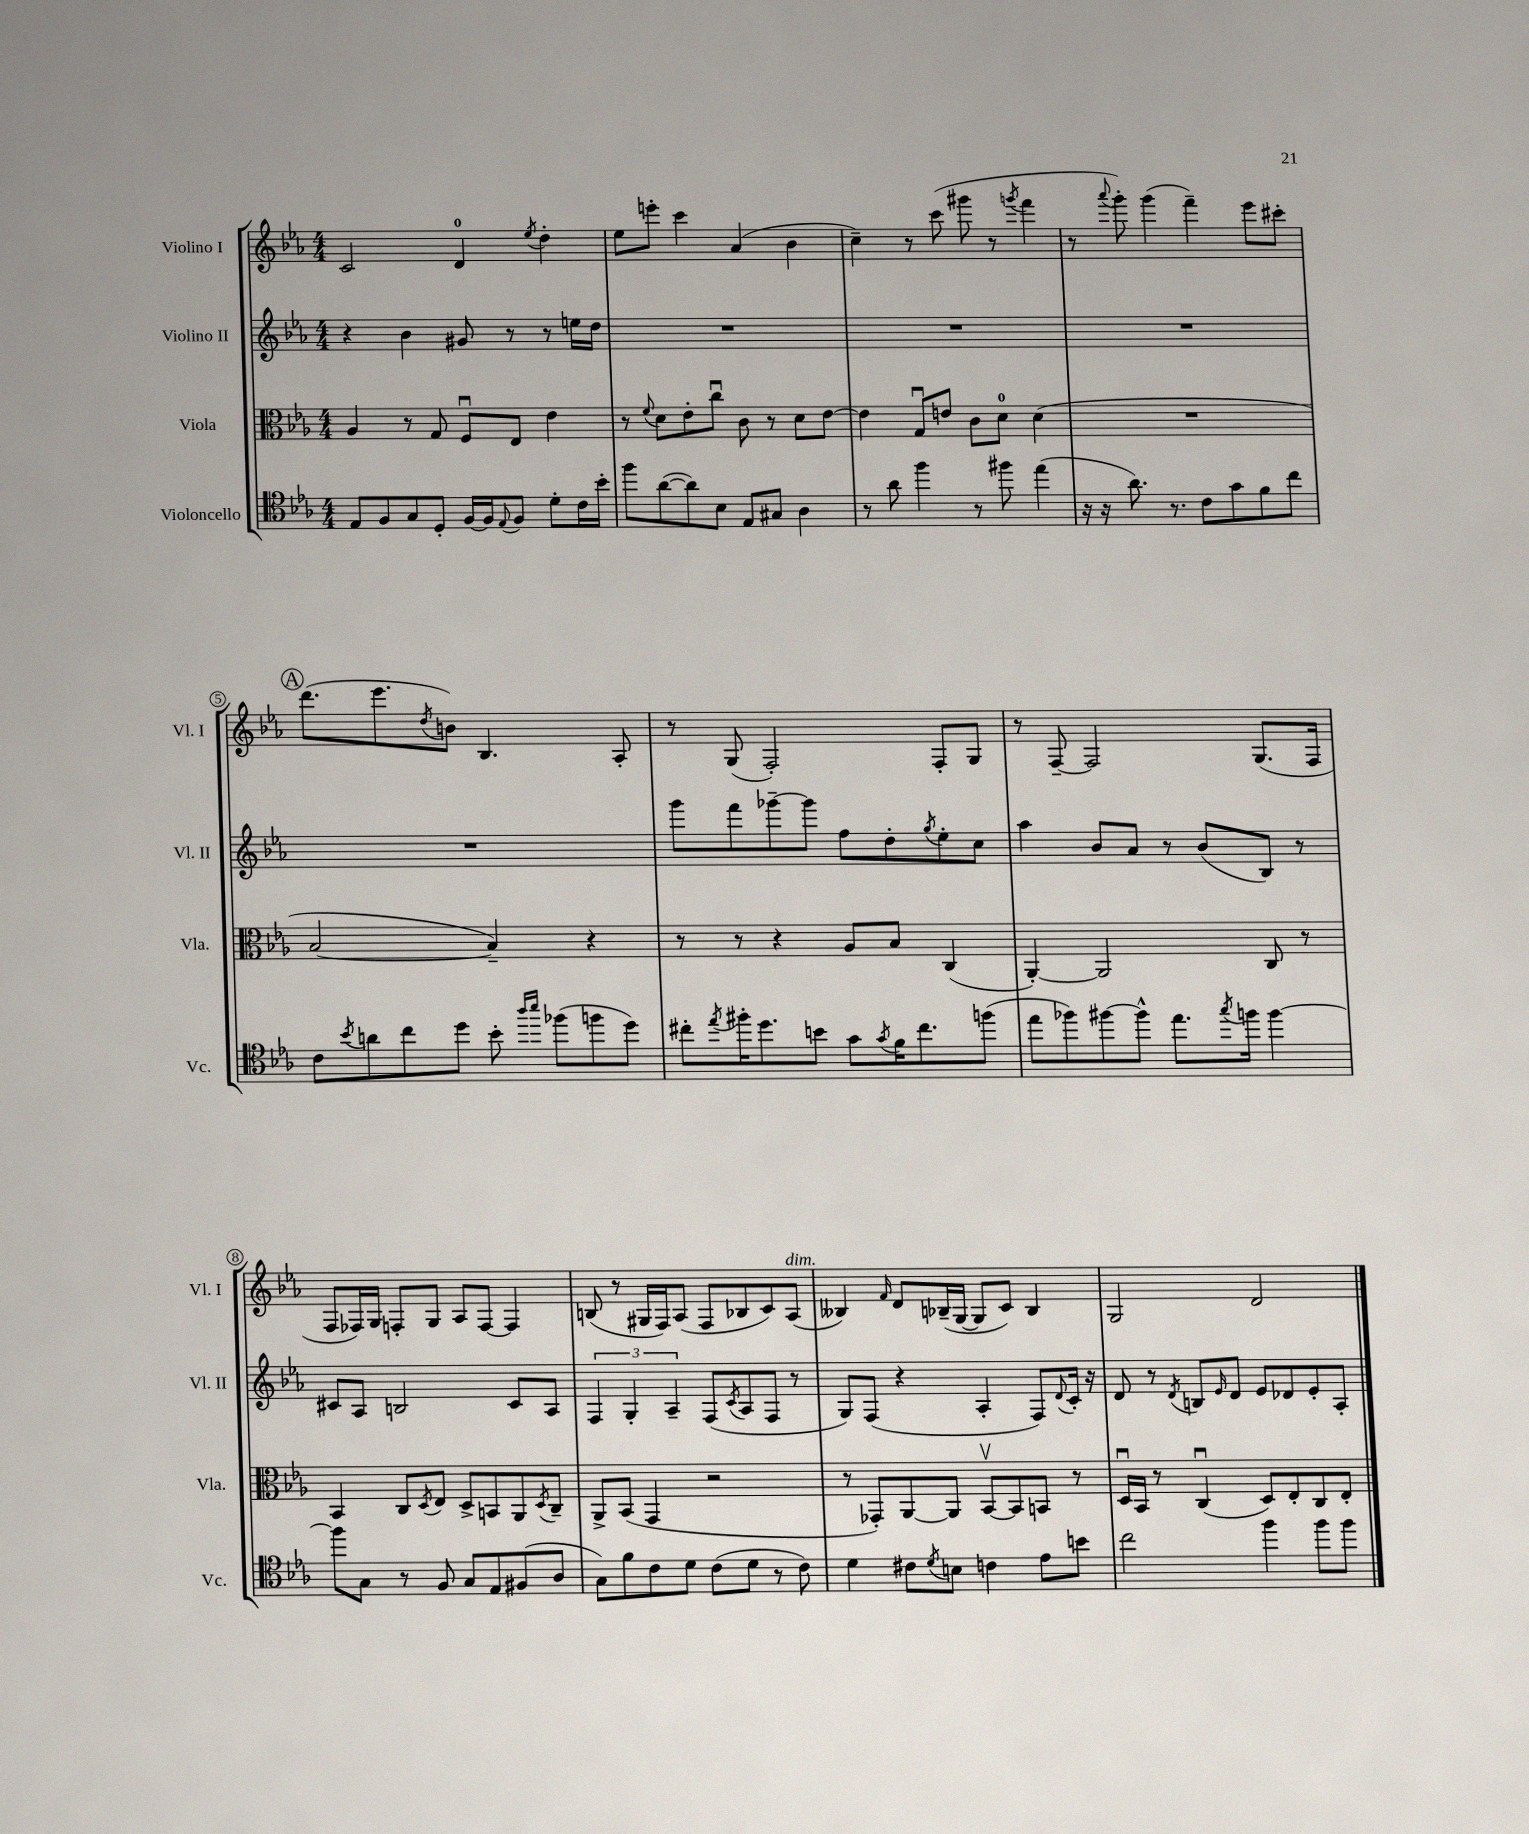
<<
\new StaffGroup <<
\new Staff = "s0" \with { instrumentName = "Violino I" shortInstrumentName = "Vl. I" } {
    \clef treble \key ees \major \numericTimeSignature \time 4/4
    c'2 d'4-0 \acciaccatura { ees''8 } d''4-. |
    ees''8 e'''8-. c'''4 aes'4( bes'4 |
    c''4--) r8 c'''8( gis'''8 r8 \acciaccatura { g'''8 } f'''4 |
    r8 \appoggiatura { aes'''8 } g'''8-.) g'''4( f'''4--) ees'''8 cis'''8-. |
    \mark \markup { \circle "A" } d'''8.( ees'''8. \acciaccatura { d''8 } b'8) bes4. aes8-. |
    r8 g8( f2-.) f8-. g8 |
    r8 f8~-- f2 g8.( f16 |
    f8 fes16) g16 f8-. g8 aes8 f8~ f4 |
    b8( r8 gis16 f16) aes8( f8 bes8 c'8) aes8^\markup { \italic "dim." }( |
    beses4) \grace { f'16 } d'8 bes16--( g16~ g8 c'8) bes4 |
    g2 d'2 \bar "|." |
}
\new Staff = "s1" \with { instrumentName = "Violino II" shortInstrumentName = "Vl. II" } {
    \clef treble \key ees \major \numericTimeSignature \time 4/4
    r4 bes'4 gis'8 r8 r8 e''16 d''16 |
    R1 |
    R1 |
    R1 |
    \mark \markup { \circle "A" } R1 |
    g'''8 f'''8 ges'''8~-- ges'''8 f''8 d''8-. \acciaccatura { g''8 } ees''8-. c''8 |
    aes''4 bes'8 aes'8 r8 bes'8( bes8) r8 |
    cis'8 aes8 b2 cis'8 aes8 |
    \tuplet 3/2 { f4 g4-. aes4-- } f8( \acciaccatura { c'8 } aes8 f8 r8 |
    g8) f8( r4 aes4-. f8) \appoggiatura { d'8 } c'16-. r16 |
    d'8 r8 \acciaccatura { d'8 } b8 \grace { ees'16 } d'8 ees'8 des'8 ees'8-. aes8-. \bar "|." |
}
\new Staff = "s2" \with { instrumentName = "Viola" shortInstrumentName = "Vla." } {
    \clef alto \key ees \major \numericTimeSignature \time 4/4
    aes4 r8 g8 f8\downbow ees8 ees'4 |
    r8 \appoggiatura { f'8 } d'8 ees'8-. c''8\downbow c'8 r8 d'8 ees'8~ |
    ees'4 g8\downbow e'8 c'8 d'8-0 d'4( |
    R1 |
    \mark \markup { \circle "A" } bes2~ bes4--) r4 |
    r8 r8 r4 aes8 bes8 c4( |
    aes,4~-.) aes,2 c8 r8 |
    bes,4 c8 \acciaccatura { d8 } ees8 d8-> b,8 aes,8 \acciaccatura { d8 } c8-- |
    aes,8-> bes,8( g,4 r2 |
    r8 ges,8-.) aes,8~ aes,8 bes,8~\upbow bes,8 b,8 r8 |
    d16\downbow bes,16 r8 c4\downbow( d8) ees8-. c8 ees8-. \bar "|." |
}
\new Staff = "s3" \with { instrumentName = "Violoncello" shortInstrumentName = "Vc." } {
    \clef tenor \key ees \major \numericTimeSignature \time 4/4
    ees8 f8 g8 d8-. f16~ f16 \appoggiatura { ees8 } f8 d'8-. c'16 bes'16-. |
    f''8 aes'8~( aes'8) bes8 ees8 gis8 aes4 |
    r8 aes'8 f''4 r8 fis''8 ees''4( |
    r16 r16 aes'8.) r8. c'8 g'8 f'8 c''8 |
    \mark \markup { \circle "A" } c'8 \acciaccatura { bes'8 } a'8 c''8 d''8 bes'8-. \grace { aes''16 bes''16 } fes''8( f''8 d''8) |
    cis''8-. \acciaccatura { ees''8 } fis''16-. d''8. b'8 g'8 \acciaccatura { g'8 } f'16 cis''8. f''8( |
    ees''8 fes''8) fis''8~ fis''8-^ ees''8. \acciaccatura { g''8 } f''16 f''4~ |
    f''8 g8 r8 f8 g8 ees8 fis8( aes8 |
    g8) f'8 c'8 d'8 c'8( d'8 r8 c'8) |
    d'4 cis'8 \acciaccatura { d'8 } b8 c'4 ees'8 b'8 |
    c''2 f''4 f''8 f''8 \bar "|." |
}
>>
>>
\layout { \context { \Score \override BarNumber.stencil = #(make-stencil-circler 0.1 0.3 ly:text-interface::print) } }
